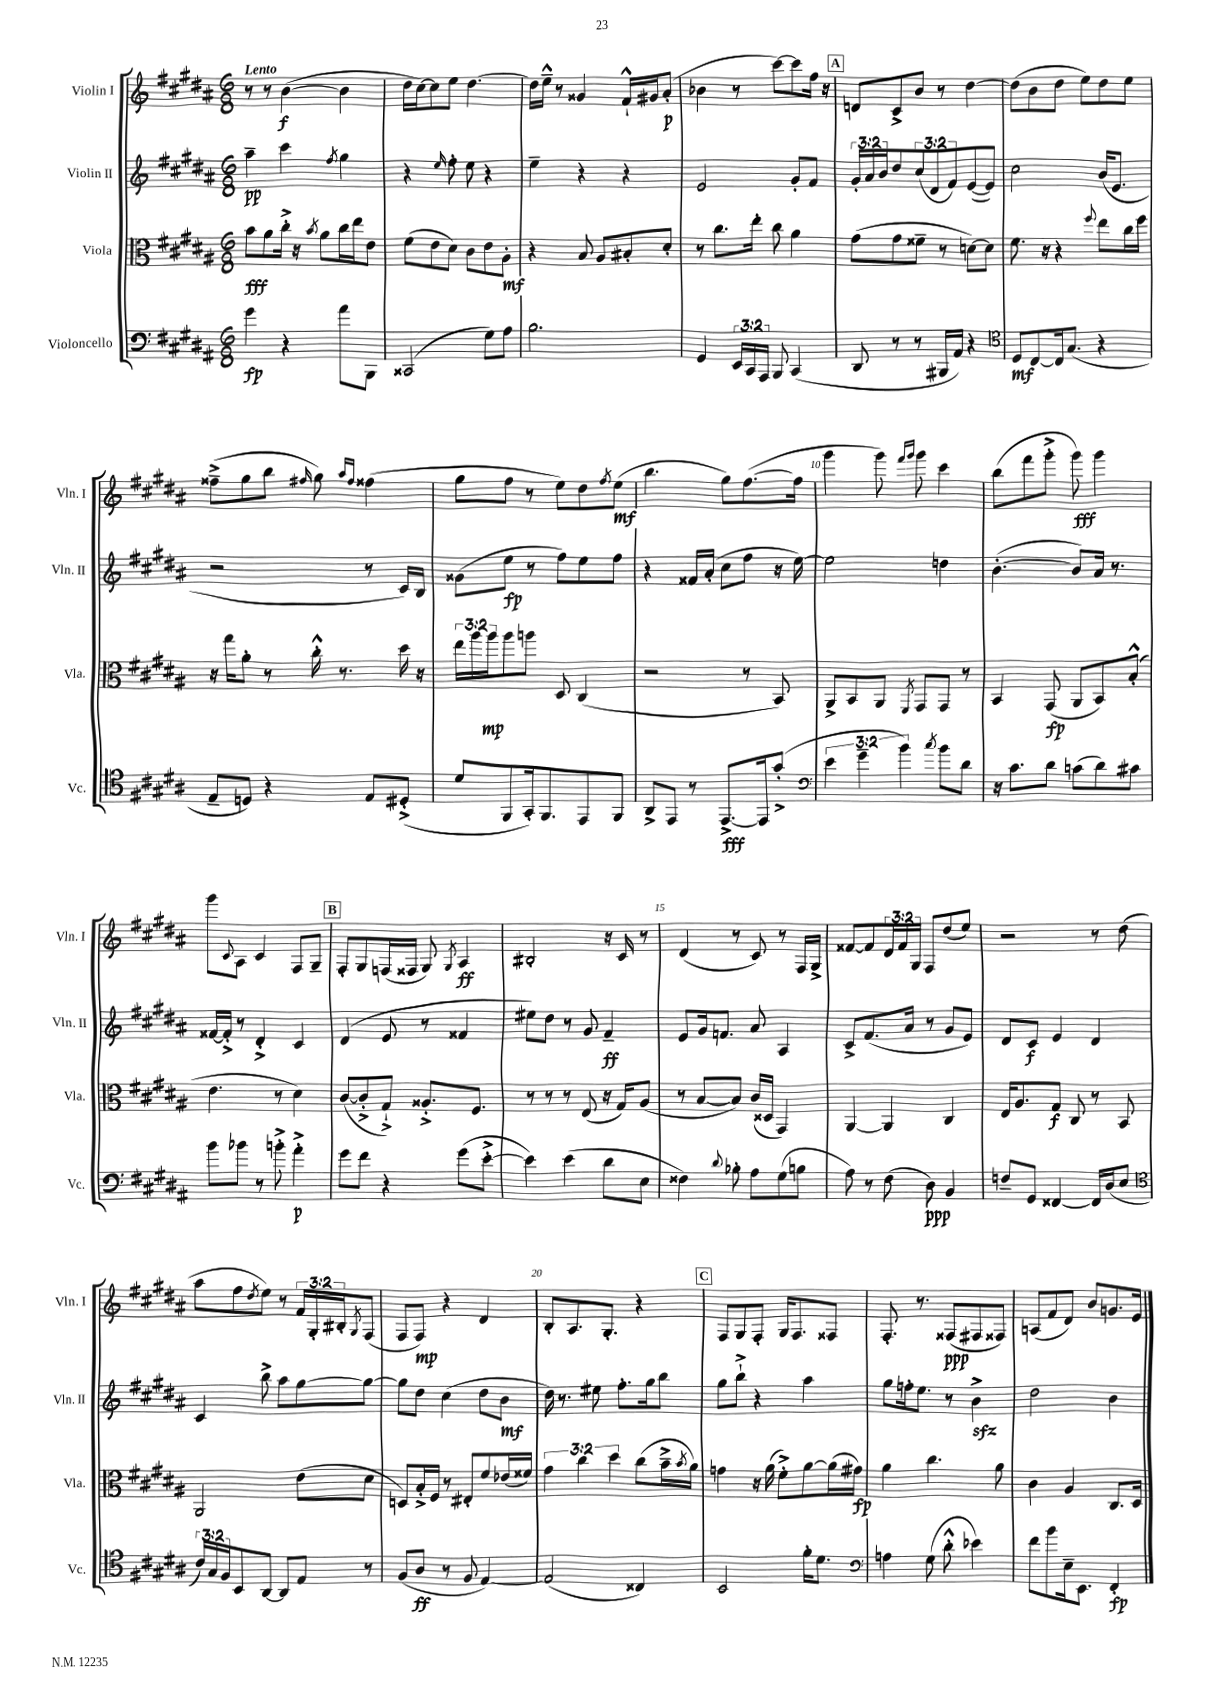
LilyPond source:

<<
\new StaffGroup <<
\new Staff = "s0" \with { instrumentName = "Violin I" shortInstrumentName = "Vln. I" } {
    \clef treble \key b \major \numericTimeSignature \time 6/8 \override Staff.TupletNumber.text = #tuplet-number::calc-fraction-text \tempo "Lento"
    r8 r8 b'4~\f( b'4 |
    dis''16 cis''16~) cis''8 e''8 dis''4.~ |
    dis''16 e''16---^ r8 gisis'4 fis'16-!-^ gis'16 ais'8-.\p( |
    bes'4 r8 cis'''8~) cis'''8 fis''16 r16 |
    \mark \markup { \box "A" } d'8 cis'8-> b'8 r8 dis''4~ |
    dis''8( b'8 dis''8 e''8) dis''8 e''8 |
    fisis''8--->( gis''8 b''8 \grace { fis''16 } gis''8) \grace { ais''16 fis''16 } fisis''4( |
    gis''8 fis''8 r8 e''8) dis''8 \acciaccatura { fis''8 } e''8\mf( |
    b''4. gis''8) fis''8.~( fis''16 |
    gis'''4 gis'''8) \grace { fis'''16 gis'''16 } gis'''8 cis'''4 |
    b''8( fis'''8 gis'''8-.-> gis'''8\fff) gis'''4 |
    gis'''8 \appoggiatura { cis'8 } ais8 cis'4 fis8 gis8-- |
    \mark \markup { \box "B" } fis8-. gis8 f16( fisis16 gis8) \acciaccatura { gis8 } ais4\ff |
    bis2-. r16 cis'16 r8 |
    dis'4( r8 cis'8) r8 fis16 gis16-> |
    fisis'8~ fisis'8 \tuplet 3/2 { dis'16 fisis'16 gis16 } fis8 dis''8( e''8) |
    r2 r8 dis''8( |
    ais''8 fis''8 \acciaccatura { dis''8 } e''8) r8 \tuplet 3/2 { fis'16 gis16-. bis16-. } \acciaccatura { gis8 } fis8( |
    fis8 fis8\mp) r4 dis'4 |
    b8-. ais8. gis8.-. r4 |
    \mark \markup { \box "C" } fis8 gis8 fis8-. gis16 fis8. fisis8 |
    fis8.-. r8. fisis8\ppp( fis8 fisis8) |
    a8( fis'8 dis'8) b'8 g'8. e'16 \bar "|." |
}
\new Staff = "s1" \with { instrumentName = "Violin II" shortInstrumentName = "Vln. II" } {
    \clef treble \key b \major \numericTimeSignature \time 6/8 \override Staff.TupletNumber.text = #tuplet-number::calc-fraction-text
    ais''4--\pp cis'''4 \acciaccatura { fis''8 } gis''4 |
    r4 \grace { e''16 } fis''8-. e''8 r4 |
    e''4-- r4 r4 |
    e'2 gis'8-. fis'8 |
    \mark \markup { \box "A" } \tuplet 3/2 { gis'16-. ais'16 b'16 } dis''8 \tuplet 3/2 { cis''8( dis'8 fis'8) } e'8~( e'8) |
    cis''2 b'16( e'8. |
    r2 r8 cis'16) b16 |
    gisis'8( e''8\fp r8 fis''8) e''8 fis''8 |
    r4 fisis'16 ais'16-.( cis''8 fis''8 r16 e''16~) |
    e''2 d''4 |
    b'4.~-.( b'8) ais'16 r8. |
    fisis'16~ fisis'16-.-> r8 dis'4-.-> cis'4 |
    \mark \markup { \box "B" } dis'4( e'8 r8 fisis'4 |
    eis''8) dis''8 r8 gis'8 fis'4--\ff |
    e'8 gis'16 f'8. ais'8 ais4 |
    cis'8-> fis'8.( ais'16 r8 gis'8 e'8) |
    dis'8 cis'8\f e'4 dis'4 |
    cis'4 b''8-> ais''8 gis''8~ gis''8~ |
    gis''8 dis''8 cis''4( dis''8 b'8\mf |
    dis''16) r8. eis''8 fis''8.-. gis''16 b''8 |
    \mark \markup { \box "C" } gis''8 b''8-!-> r4 ais''4 |
    gis''8 f''16-. e''8. r8 b'4->\sfz |
    dis''2 b'4 \bar "|." |
}
\new Staff = "s2" \with { instrumentName = "Viola" shortInstrumentName = "Vla." } {
    \clef alto \key b \major \numericTimeSignature \time 6/8 \override Staff.TupletNumber.text = #tuplet-number::calc-fraction-text
    b'8\fff ais'8 cis''16-.-> r16 \acciaccatura { b'8 } ais'8 cis''16 e''16 e'8 |
    fis'8( e'8 dis'8) cis'8 e'8 ais8-.\mf |
    r4 b8 ais8 bis8-. dis'8-. |
    r8 cis''8. e''16-. cis''8 ais'4 |
    \mark \markup { \box "A" } gis'8( gis'8 fisis'8-- r8 d'8~) d'8 |
    fis'8. r16 r4 \appoggiatura { fis''8 } e''8 cis''16 fis''16 |
    r16 gis''16 ais'8-. r8 cis''16-.-^ r8. dis''16 r16 |
    \tuplet 3/2 { e''16 ais''16 ais''16\mp } ais''8 a''8 dis8 cis4( |
    r2 r8 b,8) |
    ais,8-> b,8 ais,8 \acciaccatura { fis,8 } gis,8 gis,8 r8 |
    b,4 gis,8\fp( ais,8 b,8) b8-.-^( |
    e'4. r8 dis'4) |
    \mark \markup { \box "B" } cis'8~( cis'8-.-> gis8-!->) aisis8.-.-> fis8. |
    r8 r8 r8 e8( r16 gis16) ais8( |
    r8 b8~ b8) cis'16( disis16 gis,4) |
    ais,4~ ais,4 cis4 |
    e16 ais8. gis8\f cis8 r8 b,8 |
    ais,2 e'8( dis'8 |
    d8) b16-.-> fis16 r8 eis8-. fis'8 ees'16( fisis'16) |
    \tuplet 3/2 { gis'4 cis''4 dis''4 } cis''8( b'16---> \acciaccatura { b'8 } ais'16) |
    \mark \markup { \box "C" } g'4 r16 ais'16( fis'8-.->) ais'8~ ais'16( gis'16\fp) |
    ais'4 cis''4. ais'8 |
    cis'4 ais4 cis8. dis16 \bar "|." |
}
\new Staff = "s3" \with { instrumentName = "Violoncello" shortInstrumentName = "Vc." } {
    \clef bass \key b \major \numericTimeSignature \time 6/8 \override Staff.TupletNumber.text = #tuplet-number::calc-fraction-text
    gis'4\fp r4 ais'8 b,,8 |
    cisis,2( gis8) ais8 |
    b2. |
    gis,4 \tuplet 3/2 { e,16 cis,16 ais,,16 } b,,8 cis,4( |
    \mark \markup { \box "A" } dis,8 r8 r8 bis,,16 ais,16) r4 |
    \clef tenor dis8\mf cis8~ cis16 gis8.( r4 |
    e8-- d8) r4 e8 dis8-.->( |
    dis'8 fis,8 gis,16-.) fis,8. e,8 fis,8 |
    ais,8-> e,8 r8 e,8.~->\fff e,16 gis'8-.->( |
    \clef bass \tuplet 3/2 { e'4 gis'4-- b'4) } \acciaccatura { cis''8 } b'8 dis'8 |
    r16 cis'8. dis'8 c'8( dis'8) cis'8 |
    b'8 bes'8 r8 b'8-.-> ais'4-.->\p |
    \mark \markup { \box "B" } gis'8 fis'8 r4 gis'8( e'8~-.-> |
    e'4) e'4( dis'8 e8 |
    fisis4) \appoggiatura { dis'8 } bes8-. ais8 gis8( b8 |
    ais8) r8 fis8( dis8\ppp) b,4 |
    f8-- gis,8 fisis,4~ fisis,16 dis16( e8 |
    \clef tenor \tuplet 3/2 { cis'16) gis16 fis16 } b,8 ais,8~ ais,8 e8 r8 |
    fis8( ais8\ff r8 fis8 e4~) |
    e2( cisis4) |
    \mark \markup { \box "C" } b,2 fis'16-. dis'8. |
    \clef bass a4 gis8( dis'8-.-^ ees'4) |
    fis'8 b'8 e16-- e,8. fis,4-.\fp \bar "|." |
}
>>
>>
\layout { \context { \Score \override BarNumber.break-visibility = ##(#f #t #t) barNumberVisibility = #(every-nth-bar-number-visible 5) } }
